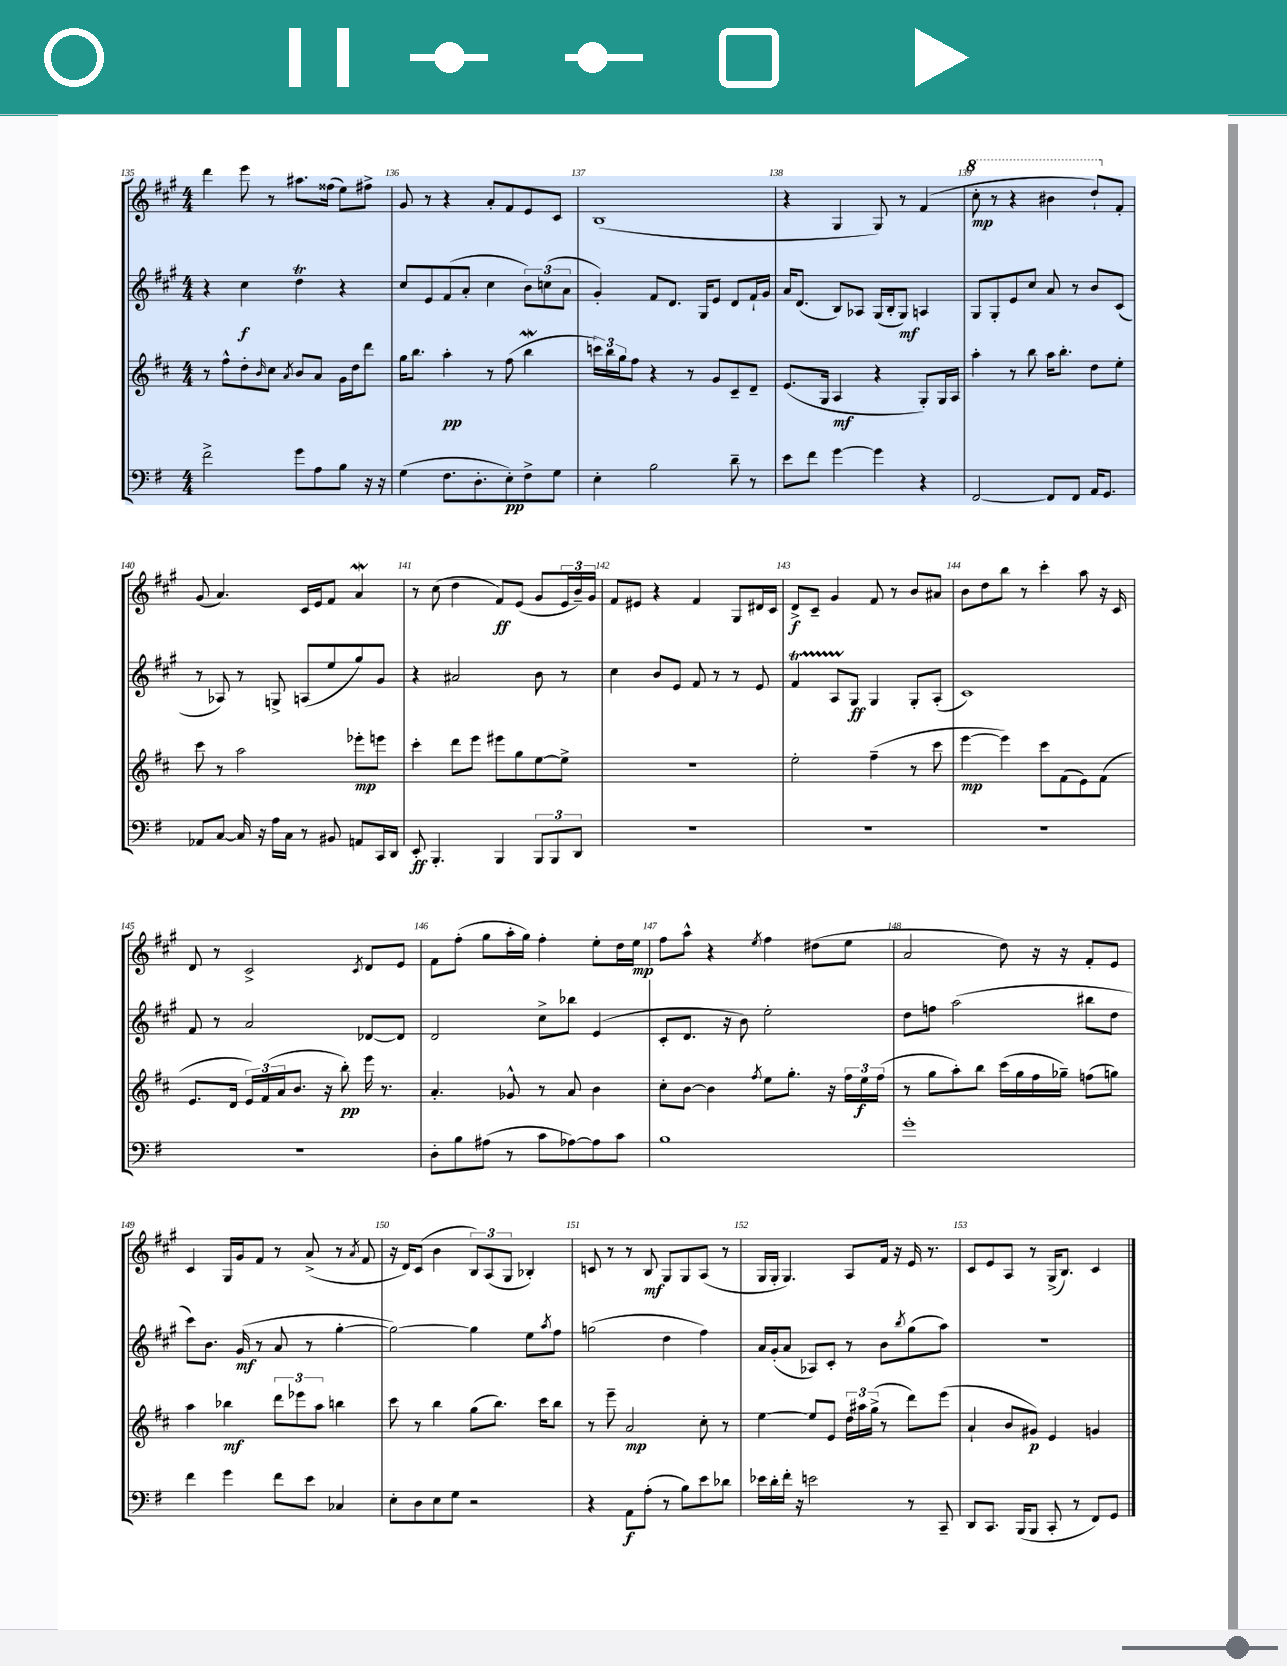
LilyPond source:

<<
\new StaffGroup <<
\new Staff = "s0" {
    \clef treble \key a \major \numericTimeSignature \time 4/4
    d'''4 e'''8 r8 ais''8. fisis''16( e''8) fis''8-> |
    gis'8 r8 r4 a'8-. fis'8 e'8 cis'8 |
    b1( |
    r4 gis4 gis8) r8 fis'4( |
    \ottava #1 cis'''8-.\mp r8 r4 bis''4 d'''8-!) \ottava #0 fis'8-. |
    gis'8( a'4.) cis'16 e'16 fis'8 a'4\mordent |
    r8 cis''8( d''4 fis'8\ff) e'8( gis'8 \tuplet 3/2 { e'16 b'16--) gis'16 } |
    fis'8 eis'8 r4 fis'4 gis8 dis'16 cis'16 |
    d'8->\f cis'8-- gis'4 fis'8 r8 b'8 ais'8 |
    b'8 d''8 b''8 r8 cis'''4-. a''8 r16 cis'16 |
    d'8 r8 cis'2-> \acciaccatura { cis'8 } d'8 e'8 |
    fis'8 fis''8-.( gis''8 a''16-. gis''16) fis''4-. e''8-. d''16 e''16\mp |
    fis''8 a''8-^ r4 \acciaccatura { e''8 } fis''4 dis''8( e''8 |
    a'2 d''8) r16 r16 fis'8-. e'8 |
    cis'4 gis16 gis'16 fis'8 r8 a'8->( r8 \acciaccatura { a'8 } fis'8 |
    r16 d'16) cis'8( b'4 \tuplet 3/2 { b8) a8( gis8 } bes4-.) |
    c'8 r8 r8 b8\mf gis8 gis8 a8( r8 |
    gis16 gis16-. gis4.) a8 fis'16 r16 e'16 r8. |
    cis'8 e'8 a8 r8 gis16->( b8.) cis'4 \bar "|." |
}
\new Staff = "s1" {
    \clef treble \key a \major \numericTimeSignature \time 4/4
    r4 cis''4\f d''4\trill r4 |
    cis''8 e'8 fis'8( a'8-. cis''4 \tuplet 3/2 { b'8) c''8( a'8 } |
    gis'4-.) fis'8 d'8. gis16 e'8 d'8 fis'16-! gis'16 |
    a'16 d'8.( b8) aes8 gis16( b16-. gis8\mf) a4 |
    gis8 gis8-. e'8 cis''8 a'8 r8 b'8 cis'8( |
    r8 aes8) r8 g8-> a8( e''8 gis''8) gis'8 |
    r4 ais'2 b'8 r8 |
    cis''4 b'8 e'8 fis'8 r8 r8 e'8 |
    fis'4\startTrillSpan a8 gis8\stopTrillSpan\ff gis4 gis8-. a8-.( |
    cis'1) |
    fis'8 r8 a'2 des'8~ des'8 |
    d'2 cis''8-> bes''8 e'4( |
    cis'8-. d'8. r16 b'8) e''2-. |
    d''8 f''8 a''2( bis''8 d''8 |
    cis'''8) b'8. gis'16\mf( r8 a'8 r8 gis''4~-. |
    gis''2~) gis''4 e''8 \acciaccatura { a''8 } fis''8 |
    g''2( d''4 fis''4) |
    a'16 gis'16-.( a'8 aes8) cis'8-. r8 b'8 \acciaccatura { b''8 } gis''8( a''8) |
    r1 \bar "|." |
}
\new Staff = "s2" {
    \clef treble \key d \major \numericTimeSignature \time 4/4
    r8 fis''8-^ d''8-. \grace { b'16 } cis''8 \acciaccatura { a'8 } b'8 a'8 g'16 d''16 d'''8 |
    g''16 b''8. a''4-.\pp r8 fis''8( b''4\mordent |
    \tuplet 3/2 { c'''16) b''16 g''16 } fis''8 r4 r8 g'8 cis'8-- d'8-- |
    e'8.( g16 a4\mf r4 g8-.) g16 a16 |
    a''4-. r8 b''8 a''16 b''8.-. d''8 e''8-. |
    cis'''8 r8 a''2 ees'''8-.\mp e'''8 |
    cis'''4-. d'''8 e'''8 eis'''8 g''8 e''8~ e''8-> |
    R1 |
    e''2-. fis''4--( r8 cis'''8 |
    e'''4~\mp e'''4) cis'''8 fis'8( e'8) fis'8( |
    e'8. d'16 \tuplet 3/2 { e'16) fis'16( a'16 } b'8. r16 b''8-.\pp) e'''16 r8. |
    a'4.-. ges'8-^ r8 a'8 b'4 |
    cis''8-. b'8~ b'4 \acciaccatura { fis''8 } e''8 g''8.-. r16 \tuplet 3/2 { fis''16 e''16\f fis''16( } |
    r8 g''8 a''8-.) b''8 cis'''16( g''16 fis''16 ges''16--) f''8( g''8) |
    a''4 bes''4\mf \tuplet 3/2 { d'''8 ees'''8 a''8 } b''4 |
    cis'''8 r8 b''4 g''8( b''8.) cis'''16 b''8 |
    r8 e'''8-- a'2\mp cis''8-. r8 |
    e''4~ e''8 e'8 \tuplet 3/2 { d''16 ais''16 g''16->( } r8 d'''8) e'''8( |
    a'4-! b'8 gis'8\p) e'4 g'4 \bar "|." |
}
\new Staff = "s3" {
    \clef bass \key g \major \numericTimeSignature \time 4/4
    fis'2-> g'8 a8 b8 r16 r16 |
    g4( fis8. d8.-. e8-.\pp) fis8-> g8 |
    e4-. b2 d'8-- r8 |
    e'8 fis'8 g'4~ g'4 r4 |
    fis,2~ fis,8 fis,8 a,16 g,8. |
    aes,8 c8~ c16 r16 a16 c16 r8 bis,8 a,8 c,16 d,16 |
    e,8-.\ff b,,4.-. b,,4 \tuplet 3/2 { b,,8 b,,8 d,8 } |
    R1 |
    R1 |
    R1 |
    R1 |
    d8-. b8 ais8( r8 c'8 aes8~) aes8 c'8 |
    b1 |
    g'1-. |
    fis'4 g'4 fis'8 e'8 ces4 |
    e8-. d8 e8 g8 r2 |
    r4 a,8\f a8-.( r8 b8) e'8 des'8 |
    ees'16 d'16-. fis'16-. r16 e'2 r8 c,8-- |
    d,8 c,8. b,,16( b,,8 c,8-. r8 fis,8) g,8 \bar "|." |
}
>>
>>
\layout { \context { \Score currentBarNumber = #135 \override BarNumber.break-visibility = ##(#f #t #t) barNumberVisibility = #all-bar-numbers-visible } }
